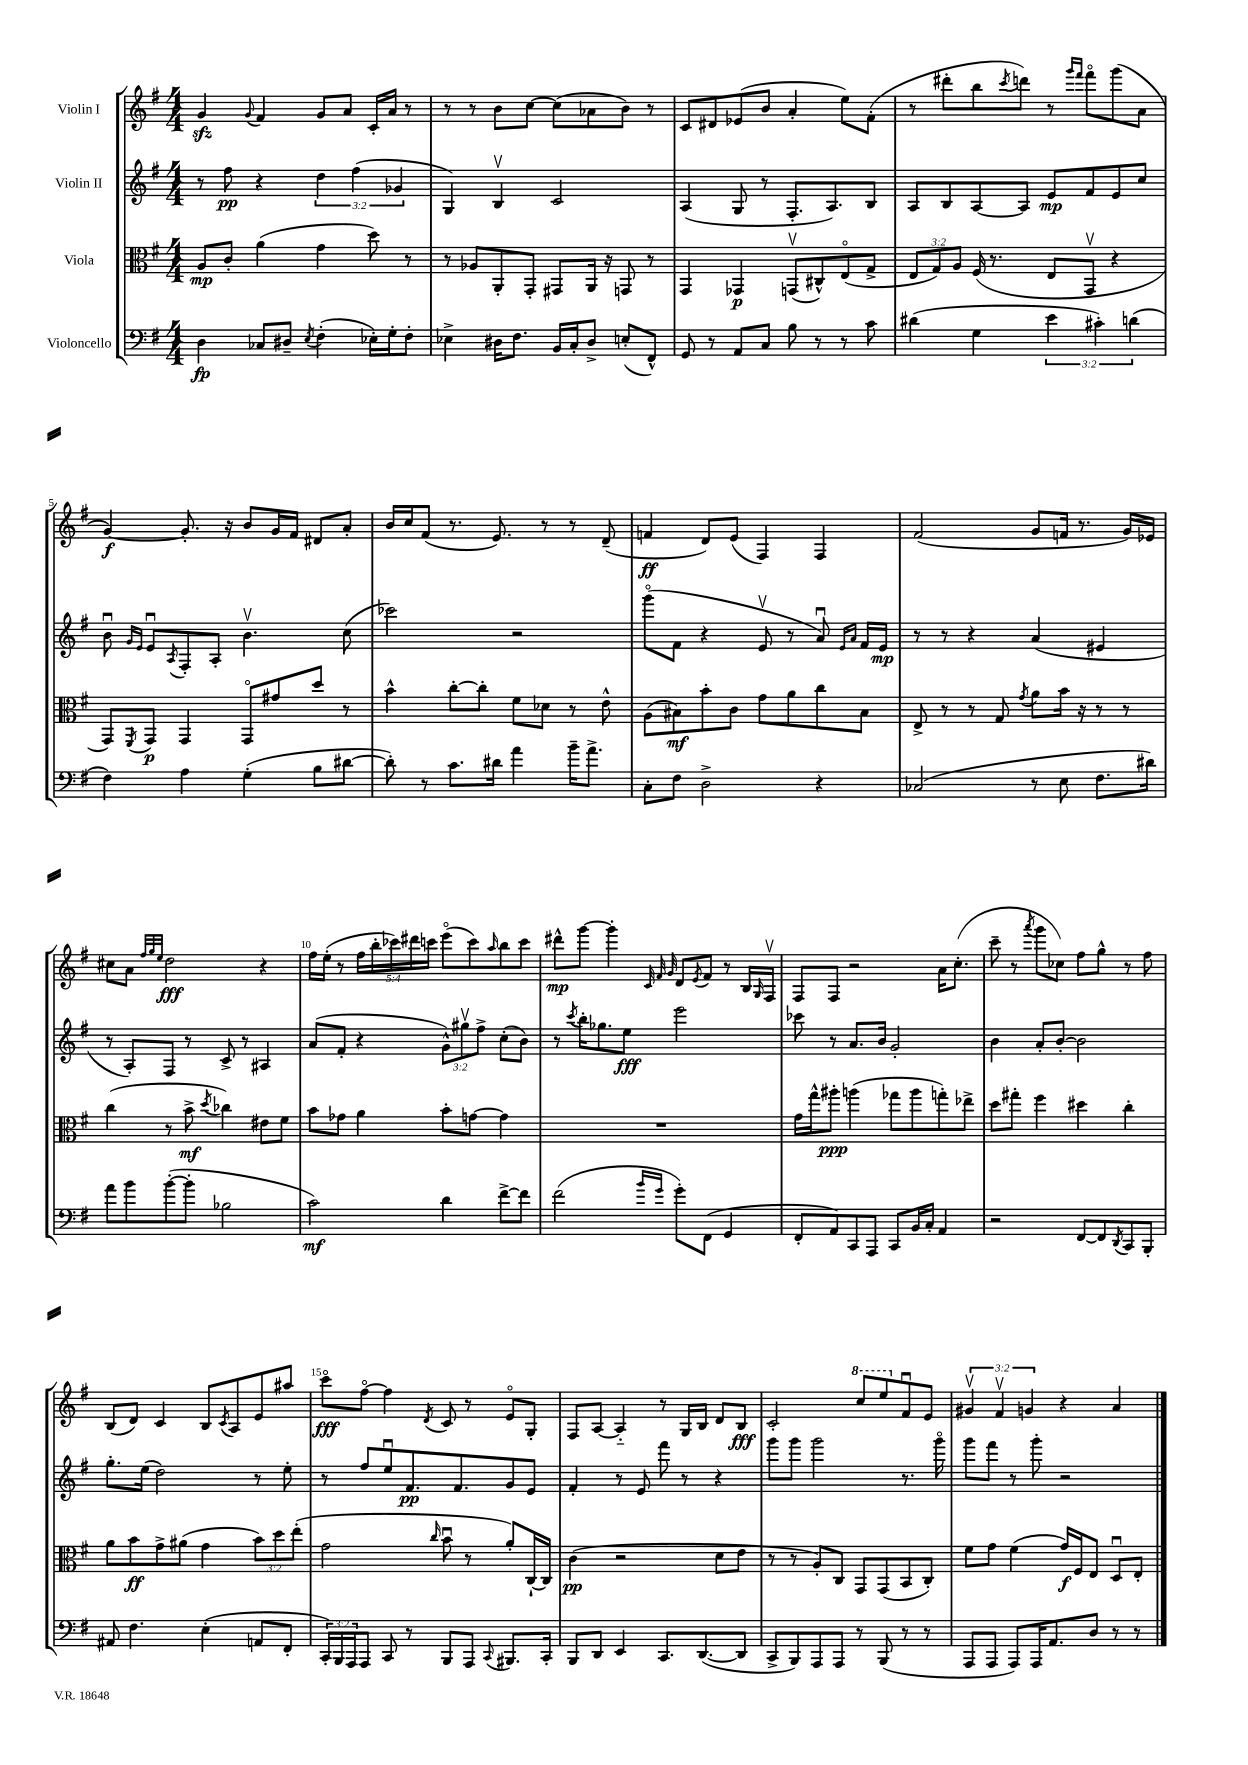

**kern	**dynam	**kern	**dynam	**kern	**dynam	**kern	**dynam
*part4	*part4	*part3	*part3	*part2	*part2	*part1	*part1
*staff4	*staff4	*staff3	*staff3	*staff2	*staff2	*staff1	*staff1
*I"Violoncello	*	*I"Viola	*	*I"Violin II	*	*I"Violin I	*
*clefF4	*	*clefC3	*	*clefG2	*	*clefG2	*
*k[f#]	*	*k[f#]	*	*k[f#]	*	*k[f#]	*
*M4/4	*	*M4/4	*	*M4/4	*	*M4/4	*
=1	=1	=1	=1	=1	=1	=1	=1
4D\	fp	8A/L	mp	8r	.	4gzz/	.
.	.	8c'/J	.	8ff#\	pp	.	.
.	.	.	.	.	.	8qqg/	.
8C-X/L	.	(4a\	.	4r	.	4f#/	.
8D#X~/J	.	.	.	.	.	.	.
8qE/	.	.	.	.	.	.	.
(4F#'\	.	4g\	.	6dd\	.	8g/L	.
.	.	.	.	.	.	8a/J	.
.	.	.	.	(6ff#\	.	.	.
16E-X'\LL)	.	8dd\)	.	.	.	16c'/LL	.
16G'\J	.	.	.	.	.	16a/JJ	.
.	.	.	.	6g-X/	.	.	.
8F#'\J	.	8r	.	.	.	8r	.
=2	=2	=2	=2	=2	=2	=2	=2
4E-X^\	.	8r	.	4G/)	.	8r	.
.	.	8A-X/L	.	.	.	8r	.
16D#X\KL	.	8AA'/	.	4Bv/	.	8b\L	.
8.F#\J	.	.	.	.	.	.	.
.	.	8GG'/J	.	.	.	[8cc\J	.
16BB/LL	.	8GG#X/L	.	2c/	.	(8cc\L]	.
16C'/J	.	.	.	.	.	.	.
8D#^/J	.	16AA/Jk	.	.	.	8a-X\	.
.	.	16r	.	.	.	.	.
(8En'/L	.	8GGn/	.	.	.	8b\J)	.
8FF#^^/J)	.	8r	.	.	.	8r	.
=3	=3	=3	=3	=3	=3	=3	=3
8GG/	.	4GG/	.	(4A/	.	8c/L	.
8r	.	.	.	.	.	8d#X/	.
8AA/L	.	4GG-X/	p	8G/	.	(8e-X/	.
8C/J	.	.	.	8r	.	8b/J	.
8B\	.	(8GGnv/L	.	8.F#'/L	.	4a'/	.
8r	.	8C#X^^/)	.	.	.	.	.
.	.	.	.	8.A/)	.	.	.
8r	.	(8E/	.	.	.	8ee\L)	.
8c\	.	8G^/J	.	8B/J	.	(8f#'\J	.
=4	=4	=4	=4	=4	=4	=4	=4
(4d#X\	.	12E/L	.	8A/L	.	8r	.
.	.	12G/)	.	.	.	.	.
.	.	.	.	8B/	.	8ddd#X'\L	.
.	.	12A/J	.	.	.	.	.
4G\	.	(16F#/	.	[8A/	.	8bb\	.
.	.	8.r	.	.	.	.	.
.	.	.	.	.	.	8qccc/	.
.	.	.	.	8A/J]	.	8dddn\J)	.
6e\	.	8E/L	.	8e/L	mp	8r	.
.	.	.	.	.	.	16qqggg/LL	.
.	.	.	.	.	.	16qqfff#/JJ	.
.	.	8GGv/J	.	8f#/	.	8fff#\L	.
6c#X'\)	.	.	.	.	.	.	.
.	.	4r	.	8e/	.	(8ggg\	.
(6dn\	.	.	.	.	.	.	.
.	.	.	.	8cc/J	.	8a\J	.
!!LO:LB:g=z
=5	=5	=5	=5	=5	=5	=5	=5
4F#\)	.	8GG/L)	.	8bu\	.	[4g/)	f
.	.	.	.	16qqg/LL	.	.	.
.	.	8qFF#/	.	16qqe/JJ	.	.	.
.	.	8GG/J	p	8eu/L	.	.	.
.	.	.	.	8qA/	.	.	.
4A\	.	4GG/	.	8F#'/	.	8.g'/]	.
.	.	.	.	8A'/J	.	.	.
.	.	.	.	.	.	16r	.
(4G'\	.	8GG/L	.	4.bv\	.	8b/L	.
.	.	8g#X/	.	.	.	16g/L	.
.	.	.	.	.	.	16f#/JJ	.
8B\L	.	8dd/J	.	.	.	8d#X/L	.
[8d#X\J	.	8r	.	(8cc\	.	8a'/J	.
=6	=6	=6	=6	=6	=6	=6	=6
8d#'\])	.	4b^^\	.	2ccc-X\)	.	16b/LL	.
.	.	.	.	.	.	16cc/J	.
8r	.	.	.	.	.	(8f#/J	.
8.c\L	.	[8cc'\L	.	.	.	8.r	.
.	.	8cc'\J]	.	.	.	.	.
16d#X\Jk	.	.	.	.	.	8.e/)	.
4a\	.	8f#\L	.	2r	.	.	.
.	.	8d-X\J	.	.	.	8r	.
16b~\KL	.	8r	.	.	.	8r	.
8.a^\J	.	.	.	.	.	.	.
.	.	8e^^\	.	.	.	(8d~/	.
=7	=7	=7	=7	=7	=7	=7	=7
8C'\L	.	(8A\L	.	(8ggg\L	.	4fn/	ff
8F#\J	.	8B#X\)	mf	8f#\J	.	.	.
2D^\	.	8b'\	.	4r	.	8d/L)	.
.	.	8c\J	.	.	.	(8e/J	.
.	.	8g\L	.	8ev/	.	4F#/)	.
.	.	8a\	.	8r	.	.	.
4r	.	8cc\	.	8au/)	.	4F#/	.
.	.	.	.	16qqe/LL	.	.	.
.	.	.	.	16qqa/JJ	.	.	.
.	.	8B#\J	.	16f#/LL	.	.	.
.	.	.	.	16e/JJ	mp	.	.
=8	=8	=8	=8	=8	=8	=8	=8
(2C-X/	.	8E^/	.	8r	.	(2f#/	.
.	.	8r	.	8r	.	.	.
.	.	8r	.	4r	.	.	.
.	.	8G/	.	.	.	.	.
.	.	8qg/	.	.	.	.	.
8r	.	8a\L	.	(4a/	.	8g/L	.
8E\	.	16b\Jk	.	.	.	16fn/Jk	.
.	.	16r	.	.	.	8.r	.
8.F#\L	.	8r	.	4e#X/	.	.	.
.	.	8r	.	.	.	16g/LL)	.
16d#X\Jk)	.	.	.	.	.	16e-X/JJ	.
!!LO:LB:g=z
=9	=9	=9	=9	=9	=9	=9	=9
8a\L	.	(4cc\	.	8r	.	8cc#X\L	.
8b\	.	.	.	8A'/L)	.	8a\J	.
.	.	.	.	.	.	32qqff#/LLL	.
.	.	.	.	.	.	32qqgg/	.
.	.	.	.	.	.	32qqee/JJJ	.
([8b'\	.	8r	.	8F#/J	.	2dd\	fff
8b'\J]	.	8b^\	mf	8r	.	.	.
.	.	8qdd/	.	.	.	.	.
2B-X\	.	4cc-X\)	.	8c^/	.	.	.
.	.	.	.	8r	.	.	.
.	.	8e#X\L	.	4A#X/	.	4r	.
.	.	8f#\J	.	.	.	.	.
=10	=10	=10	=10	=10	=10	=10	=10
2c\)	mf	8b\L	.	(8a/L	.	16ff#\LL	.
.	.	.	.	.	.	(16ee'\JJ	.
.	.	8g-X\J	.	8f#'/J	.	8r	.
.	.	4a\	.	4r	.	20ff#\LL	.
.	.	.	.	.	.	20bb'\	.
.	.	.	.	.	.	20ccc-X\)	.
.	.	.	.	.	.	20ddd#X\	.
.	.	.	.	.	.	20cccn\JJ	.
4d\	.	8b'\L	.	12g^^\L)	.	(8eee\L	.
.	.	.	.	12gg#Xv\	.	.	.
.	.	[8gn\J	.	.	.	8ccc\)	.
.	.	.	.	12ff#^\J	.	.	.
.	.	.	.	.	.	16qqaa/	.
[8f#^\L	.	4g\]	.	(8cc'\L	.	8bb\	.
8f#\J]	.	.	.	8b\J)	.	8ccc\J	.
=11	=11	=11	=11	=11	=11	=11	=11
(2f#\	.	1r	.	8r	.	8ddd#X^^\L	mp
.	.	.	.	8qccc/	.	.	.
.	.	.	.	16bb'\KL	.	[8ggg\J	.
.	.	.	.	8.gg-X\	.	.	.
.	.	.	.	.	.	4ggg'\]	.
.	.	.	.	8ee\J	fff	.	.
.	.	.	.	.	.	32qqc/	.
16qqb/LL	.	.	.	.	.	32qqf#/	.
16qqg/JJ	.	.	.	.	.	32qqg/	.
8g'\L)	.	.	.	2eee\	.	8d/L	.
.	.	.	.	.	.	8qe/	.
(8FF#\J	.	.	.	.	.	8f#/J	.
4GG/	.	.	.	.	.	8r	.
.	.	.	.	.	.	16B/LL	.
.	.	.	.	.	.	16qqG/	.
.	.	.	.	.	.	16F#v/JJ	.
=12	=12	=12	=12	=12	=12	=12	=12
8FF#'/L	.	16g\LL	.	8ccc-X\	.	8F#/L	.
.	.	16gg^^\J	.	.	.	.	.
8AA/)	.	8aa#X'\J	ppp	8r	.	8F#/J	.
8CC/	.	(4aan\	.	8.a/L	.	2r	.
8AAA/J	.	.	.	.	.	.	.
.	.	.	.	16b/Jk	.	.	.
8CC/L	.	8gg-X\L	.	2g'/	.	.	.
16BB/L	.	8aa\	.	.	.	.	.
16C'/JJ	.	.	.	.	.	.	.
4AA/	.	8ggn'\)	.	.	.	16a\KL	.
.	.	.	.	.	.	(8.cc'\J	.
.	.	8ee-X^\J	.	.	.	.	.
=13	=13	=13	=13	=13	=13	=13	=13
2r	.	8dd\L	.	4b\	.	8ccc~\	.
.	.	8gg#X'\J	.	.	.	8r	.
.	.	.	.	.	.	8qaaa/	.
.	.	4ff#\	.	8a'/L	.	8ggg\L	.
.	.	.	.	[8b'/J	.	8cc-X\J)	.
[8FF#/L	.	4dd#X\	.	2b\]	.	8ff#\L	.
8FF#/]	.	.	.	.	.	8gg^^\J	.
8qDD/	.	.	.	.	.	.	.
8CC/	.	4cc'\	.	.	.	8r	.
8BBB'/J	.	.	.	.	.	8ff#\	.
!!LO:LB:g=z
=14	=14	=14	=14	=14	=14	=14	=14
8AA#X/	.	8a\L	.	8.gg'\L	.	(8B/L	.
4.F#\	.	8b\	ff	.	.	8d/J)	.
.	.	.	.	(16ee\Jk	.	.	.
.	.	8g^\	.	2dd\)	.	4c/	.
.	.	(8a#X\J	.	.	.	.	.
(4E'\	.	4g\	.	.	.	8B/L	.
.	.	.	.	.	.	8qc/	.
.	.	.	.	.	.	8A/	.
8AAn/L	.	12b\L)	.	8r	.	8e/	.
.	.	12dd\	.	.	.	.	.
8FF#'/J	.	.	.	8ee'\	.	8aa#X/J	.
.	.	(12ee'\J	.	.	.	.	.
=15	=15	=15	=15	=15	=15	=15	=15
24CC'/LL)	.	2g\	.	8r	.	8ccc\L	fff
24BBB/	.	.	.	.	.	.	.
24AAA/J	.	.	.	.	.	.	.
8AAA/J	.	.	.	8ff#/L	.	[8ff#\J	.
8CC/	.	.	.	8eeu/	.	4ff#\]	.
8r	.	.	.	8.f#/	pp	.	.
.	.	16qqcc/	.	.	.	8qd/	.
8BBB/L	.	8bu\	.	.	.	8c/	.
.	.	.	.	8.f#/	.	.	.
8AAA/J	.	8r	.	.	.	8r	.
8qqCC/	.	.	.	.	.	.	.
8.BBB#X/L	.	8a'/L)	.	8g/	.	8e/L	.
.	.	[16C`/L	.	8e/J	.	8G'/J	.
16CC'/Jk	.	16C/JJ]	.	.	.	.	.
=16	=16	=16	=16	=16	=16	=16	=16
8BBB/L	.	(4c\	pp	4f#'/	.	8F#/L	.
8DD/J	.	.	.	.	.	[8A/J	.
4EE/	.	2r	.	8r	.	4A/]	.
.	.	.	.	8e/	.	.	.
8.CC/L	.	.	.	8fff#\	.	8r	.
.	.	.	.	8r	.	16G/LL	.
([8.DD/	.	.	.	.	.	16B/JJ	.
.	.	8d\L	.	4r	.	8d/L	.
8DD/J]	.	8e\J	.	.	.	8B/J	fff
=17	=17	=17	=17	=17	=17	=17	=17
8CC^/L	.	8r	.	8ggg\L	.	2c'/	.
8BBB/)	.	8r	.	8ggg\J	.	.	.
8AAA/	.	8A'/L)	.	2ggg\	.	.	.
8AAA/J	.	8C/J	.	.	.	.	.
*	*	*	*	*	*	*8va	*
8r	.	8GG/L	.	.	.	8ccc/L	.
(8BBB/	.	(8GG/	.	.	.	8eee/	.
*	*	*	*	*	*	*X8va	*
8r	.	8BB/	.	8.r	.	8f#u/	.
8r	.	8C'/J)	.	.	.	8e/J	.
.	.	.	.	16ggg\	.	.	.
=18	=18	=18	=18	=18	=18	=18	=18
8AAA/L	.	8f#\L	.	8ggg\L	.	6g#Xv/	.
8AAA/J	.	8g\J	.	8fff#\J	.	.	.
.	.	.	.	.	.	6f#v/	.
8AAA/L)	.	(4f#\	.	8r	.	.	.
.	.	.	.	.	.	6gn/	.
16AAA/K	.	.	.	8ggg'\	.	.	.
8.AA/	.	.	.	.	.	.	.
.	.	16g/LL)	f	2r	.	4r	.
.	.	16F#/J	.	.	.	.	.
8D/J	.	8E/J	.	.	.	.	.
8r	.	8Du/L	.	.	.	4a/	.
8r	.	8E'/J	.	.	.	.	.
==	==	==	==	==	==	==	==
*-	*-	*-	*-	*-	*-	*-	*-
